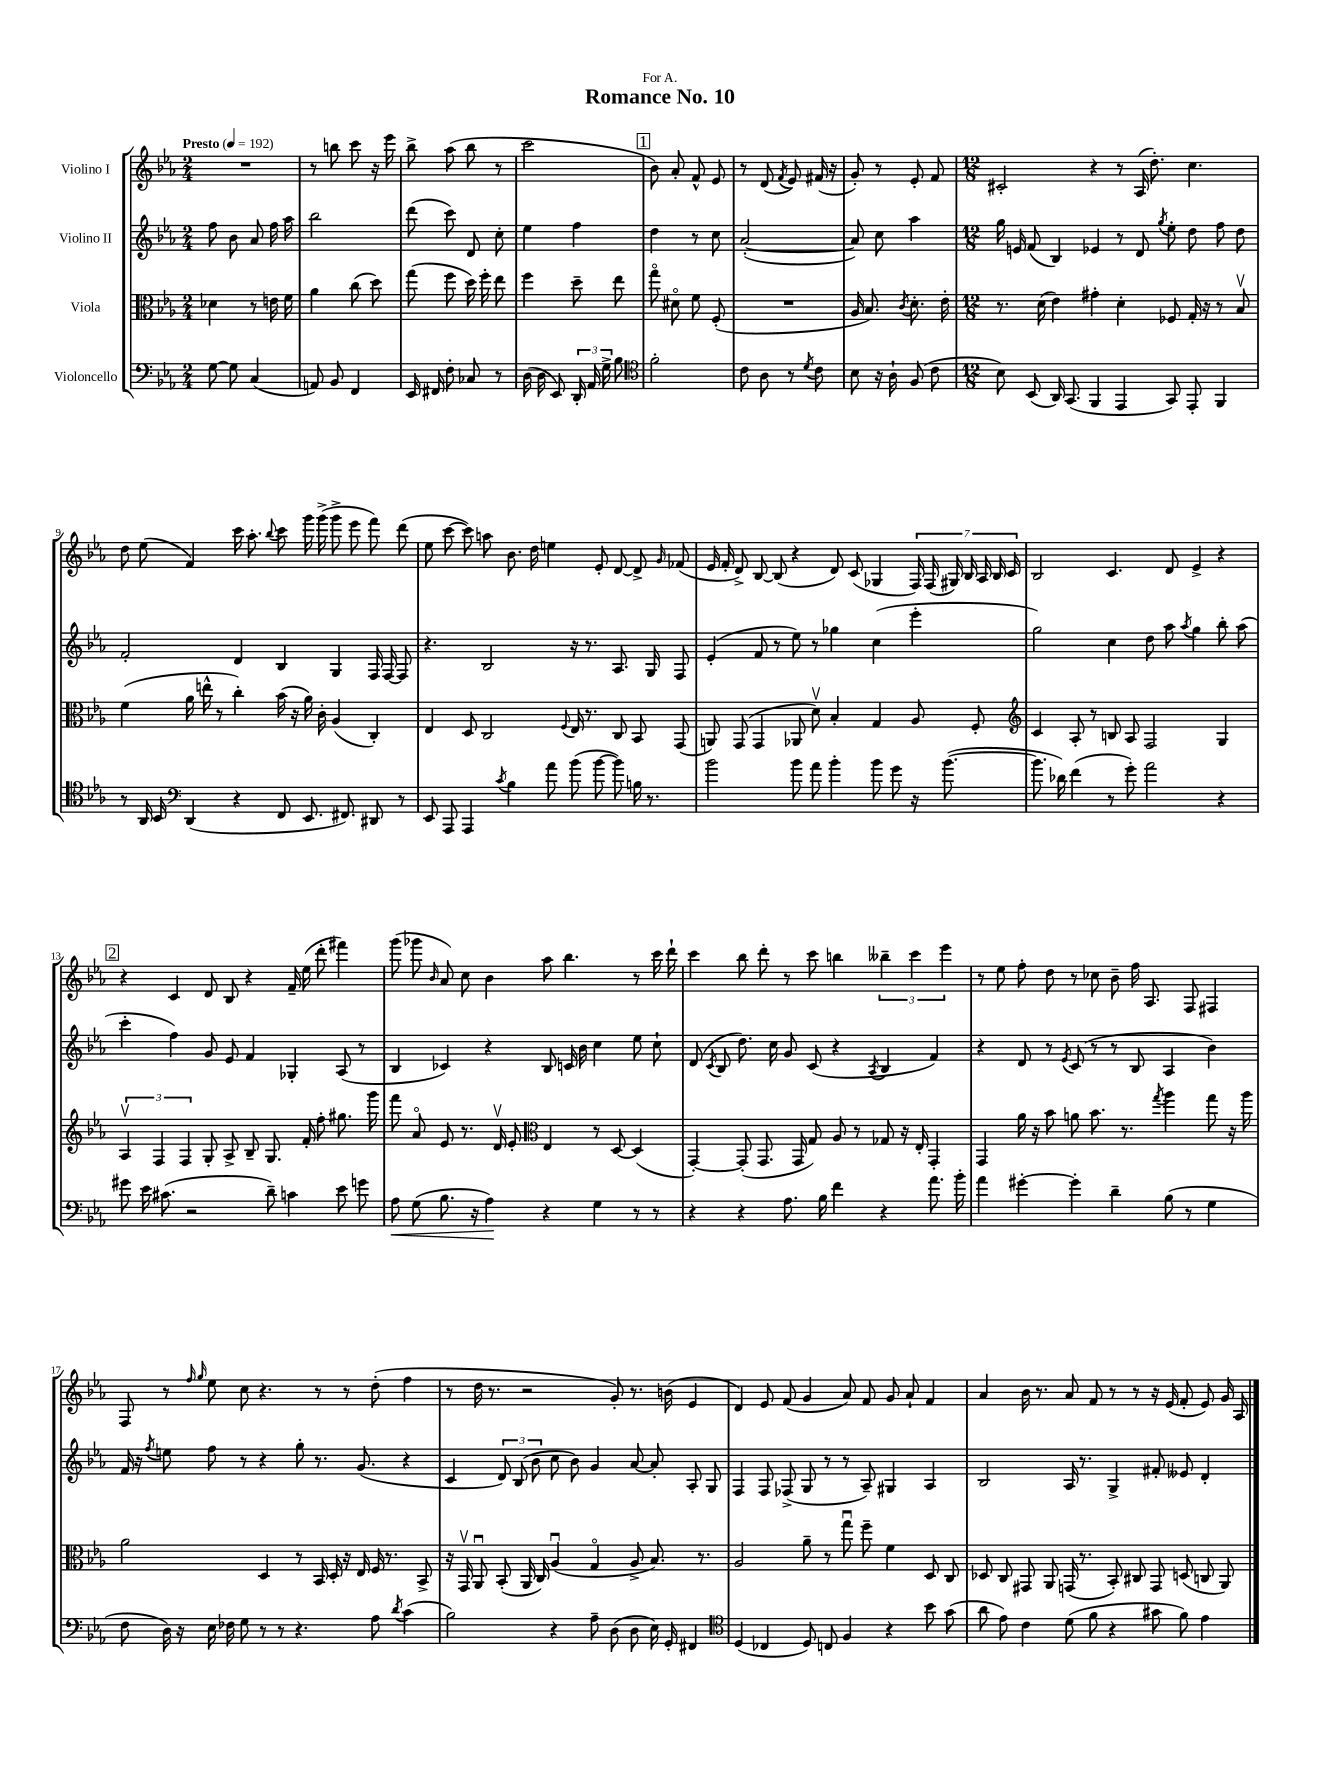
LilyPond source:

\header { title = "Romance No. 10" dedication = "For A." }
<<
\new StaffGroup <<
\new Staff = "s0" \with { instrumentName = "Violino I" } {
    \clef treble \key ees \major \numericTimeSignature \time 2/4 \tempo "Presto" 4 = 192
    \autoBeamOff R2 |
    r8 b''8 c'''8 r16 ees'''16 |
    bes''8-> aes''8( bes''8 r8 |
    c'''2 |
    \mark \markup { \box "1" } bes'8) aes'8-. f'8-^ ees'8 |
    r8 d'8( \acciaccatura { f'8 } ees'8) fis'16( r16 |
    g'8-.) r8 ees'8-. f'8 |
    \numericTimeSignature \time 12/8 cis'2-. r4 r8 aes16( d''8.-.) c''4. |
    d''8 ees''8( f'4) c'''16 aes''8.-. \appoggiatura { bes''8 } c'''8 g'''16 g'''16->( g'''8-> ees'''8 f'''8) d'''8( |
    ees''8 c'''8~ c'''8) a''8 bes'8. d''16 e''4 ees'8-. d'8~ d'8-> \grace { g'16 } fes'8( |
    ees'16 f'16-. d'8->) bes8~ bes8( r4 d'8) c'8( ges4 \tuplet 7/4 { f16) f16( gis16) bes16 aes16 bes16 c'16 } |
    bes2 c'4. d'8 ees'4-> r4 |
    \mark \markup { \box "2" } r4 c'4 d'8 bes8 r4 f'16-- ees''16( d'''8-. fis'''4) |
    g'''8( ges'''8 \grace { bes'16 } aes'8) c''8 bes'4 aes''8 bes''4. r8 c'''16 d'''16-! |
    c'''4 bes''8 d'''8-. r8 c'''8 b''4 \tuplet 3/2 { beses''4-- c'''4 ees'''4 } |
    r8 ees''8 f''8-. d''8 r8 ces''8 bes'8-- f''16 aes8. f8 fis4 |
    f8 r8 \grace { f''16 g''16 } ees''8 c''8 r4. r8 r8 d''8-.( f''4 |
    r8 d''16 r8. r2 g'8-.) r8. b'16( ees'4 |
    d'4) ees'8 f'8( g'4 aes'8) f'8 g'8 aes'8-! f'4 |
    aes'4 bes'16 r8. aes'8 f'8 r8 r8 r16 ees'16( f'8-. ees'8) g'16 aes16 \bar "|." |
}
\new Staff = "s1" \with { instrumentName = "Violino II" } {
    \clef treble \key ees \major \numericTimeSignature \time 2/4
    \autoBeamOff f''8 bes'8 aes'8 f''16 aes''16 |
    bes''2 |
    d'''8( c'''8) d'8 c''8-. |
    ees''4 f''4 |
    \mark \markup { \box "1" } d''4 r8 c''8 |
    aes'2~-.( |
    aes'8) c''8 aes''4 |
    \numericTimeSignature \time 12/8 g''16 e'16 f'8( bes4) ees'4 r8 d'8 \acciaccatura { g''8 } ees''8-. d''8 f''8 d''8 |
    f'2-. d'4 bes4 g4 f16 f16~ f8 |
    r4. bes2 r16 r8. aes8. g16 f8 |
    ees'4-.( f'8 r8 ees''8) r8 ges''4 c''4( ees'''4-. |
    g''2) c''4 d''8 aes''8 \acciaccatura { aes''8 } g''4 bes''8-. aes''8( |
    \mark \markup { \box "2" } c'''4-. f''4) g'8 ees'8 f'4 ges4-. aes8( r8 |
    bes4 ces'4) r4 bes8 c'16 bes'16 c''4 ees''8 c''8-! |
    d'8( \acciaccatura { c'8 } bes8 d''8.) c''16 g'8 c'8( r4 \acciaccatura { aes8 } bes4 f'4) |
    r4 d'8 r8 \acciaccatura { ees'8 } c'8( r8 r8 bes8 aes4 bes'4) |
    f'16 r16 \acciaccatura { f''8 } e''8 f''8 r8 r4 g''8-. r8. g'8.( r4 |
    c'4 \tuplet 3/2 { d'8) bes8( bes'8 } c''8 bes'8) g'4 aes'8~ aes'8-. aes8-. g8 |
    f4 f8 fes8->( g8 r8 r8 aes8--) gis4 aes4 |
    bes2 aes16 r8. g4-> fis'8-. eeses'8 d'4-. \bar "|." |
}
\new Staff = "s2" \with { instrumentName = "Viola" } {
    \clef alto \key ees \major \numericTimeSignature \time 2/4
    \autoBeamOff des'4 r8 e'16 f'16 |
    aes'4 c''8( d''8) |
    g''8( f''8 d''16) f''16-. ees''8 |
    f''4 d''8-- ees''8 |
    \mark \markup { \box "1" } g''8\flageolet dis'8\flageolet f'8 f8-.( |
    R2 |
    aes16 bes8.) \acciaccatura { c'8 } d'8.-. ees'16-. |
    \numericTimeSignature \time 12/8 r8. d'16( ees'4) gis'4-. d'4-. fes8 g16-. r16 r8 bes8\upbow |
    f'4( aes'16 e''16-^ r8 c''4-.) bes'16( r16 aes'16) c'16-. aes4( c4-.) |
    ees4 d8 c2 \appoggiatura { f8 } ees16 r8. c8 bes,8 g,8( |
    a,8) g,8( g,4 aes,8 d'8\upbow) bes4-. g4 aes8 f8-. |
    \clef treble c'4 aes8-. r8 b8 aes8 f2 g4 |
    \mark \markup { \box "2" } \tuplet 3/2 { aes4\upbow f4 f4 } g8-. aes8-> bes8-- g8. f'16-. f''8-. gis''8. g'''16 |
    f'''8 aes'8\flageolet ees'8 r8. d'16\upbow ees'8-. \clef alto ees4 r8 d8~ d4( |
    g,4~-.) g,8-.( g,8. g,16 g8) aes8 r8 ges8 r16 ees16-. g,4-. |
    g,4 aes'16 r16 bes'8 a'8 bes'8. r8. \acciaccatura { g''8 } aes''4 g''8 r16 aes''16 |
    aes'2 d4 r8 bes,16 d16-. r16 ees16 f16 r8. bes,8-> |
    r16 g,16\upbow aes,8\downbow bes,8-.( aes,16 c16) aes4\downbow( g4\flageolet aes8-> bes8.) r8. |
    aes2 aes'8-- r8 g''8\downbow f''8-- f'4 d8 c8 |
    des8 c8 gis,8 aes,8 g,16( r8. bes,8-.) cis8 g,8 d8( c8 aes,8) \bar "|." |
}
\new Staff = "s3" \with { instrumentName = "Violoncello" } {
    \clef bass \key ees \major \numericTimeSignature \time 2/4
    \autoBeamOff g8~ g8 c4( |
    a,8) bes,8 f,4 |
    ees,16 fis,16 f8-. ces8 r8 |
    d16( d16 ees,8) \tuplet 3/2 { d,16-. aes,16 g16-> } bes8 |
    \mark \markup { \box "1" } \clef tenor f'2-. |
    c'8 aes8 r8 \acciaccatura { d'8 } c'8 |
    bes8 r16 aes16-! f8( c'8 |
    \numericTimeSignature \time 12/8 bes8) bes,8( aes,16) g,8.( f,4 ees,4 g,8) ees,8-. f,4 |
    r8 aes,16 bes,16 \clef bass d,4( r4 f,8 ees,8. fis,8.) dis,8 r8 |
    ees,8 aes,,8 aes,,4 \acciaccatura { c'8 } bes4 aes'8 bes'8( bes'8~ bes'8) b16 r8. |
    bes'2 bes'8 aes'8 bes'4-. bes'8 g'8 r16 bes'8.~( |
    bes'8. des'16) f'4( r8 g'8-.) aes'2 r4 |
    \mark \markup { \box "2" } gis'8 ees'16 cis'8.( r2 d'8--) c'4 ees'8 g'8 |
    aes8\< g8( bes8. r16 aes4\!) r4 g4 r8 r8 |
    r4 r4 aes8. bes16 f'4 r4 aes'8. bes'16-. |
    aes'4 gis'4~-. gis'4-. d'4-- bes8( r8 g4 |
    f8 d16) r16 ees16 fes16 g8 r8 r8 r4. aes8 \acciaccatura { d'8 } c'4( |
    bes2) r4 aes8-- d8( d8 ees16) g,16-. fis,4 |
    \clef tenor d4( ces4 d8) c8 f4 r4 bes'8 g'8( |
    aes'8 ees'8) c'4 d'8( f'8 r4 gis'8 f'8) ees'4 \bar "|." |
}
>>
>>
